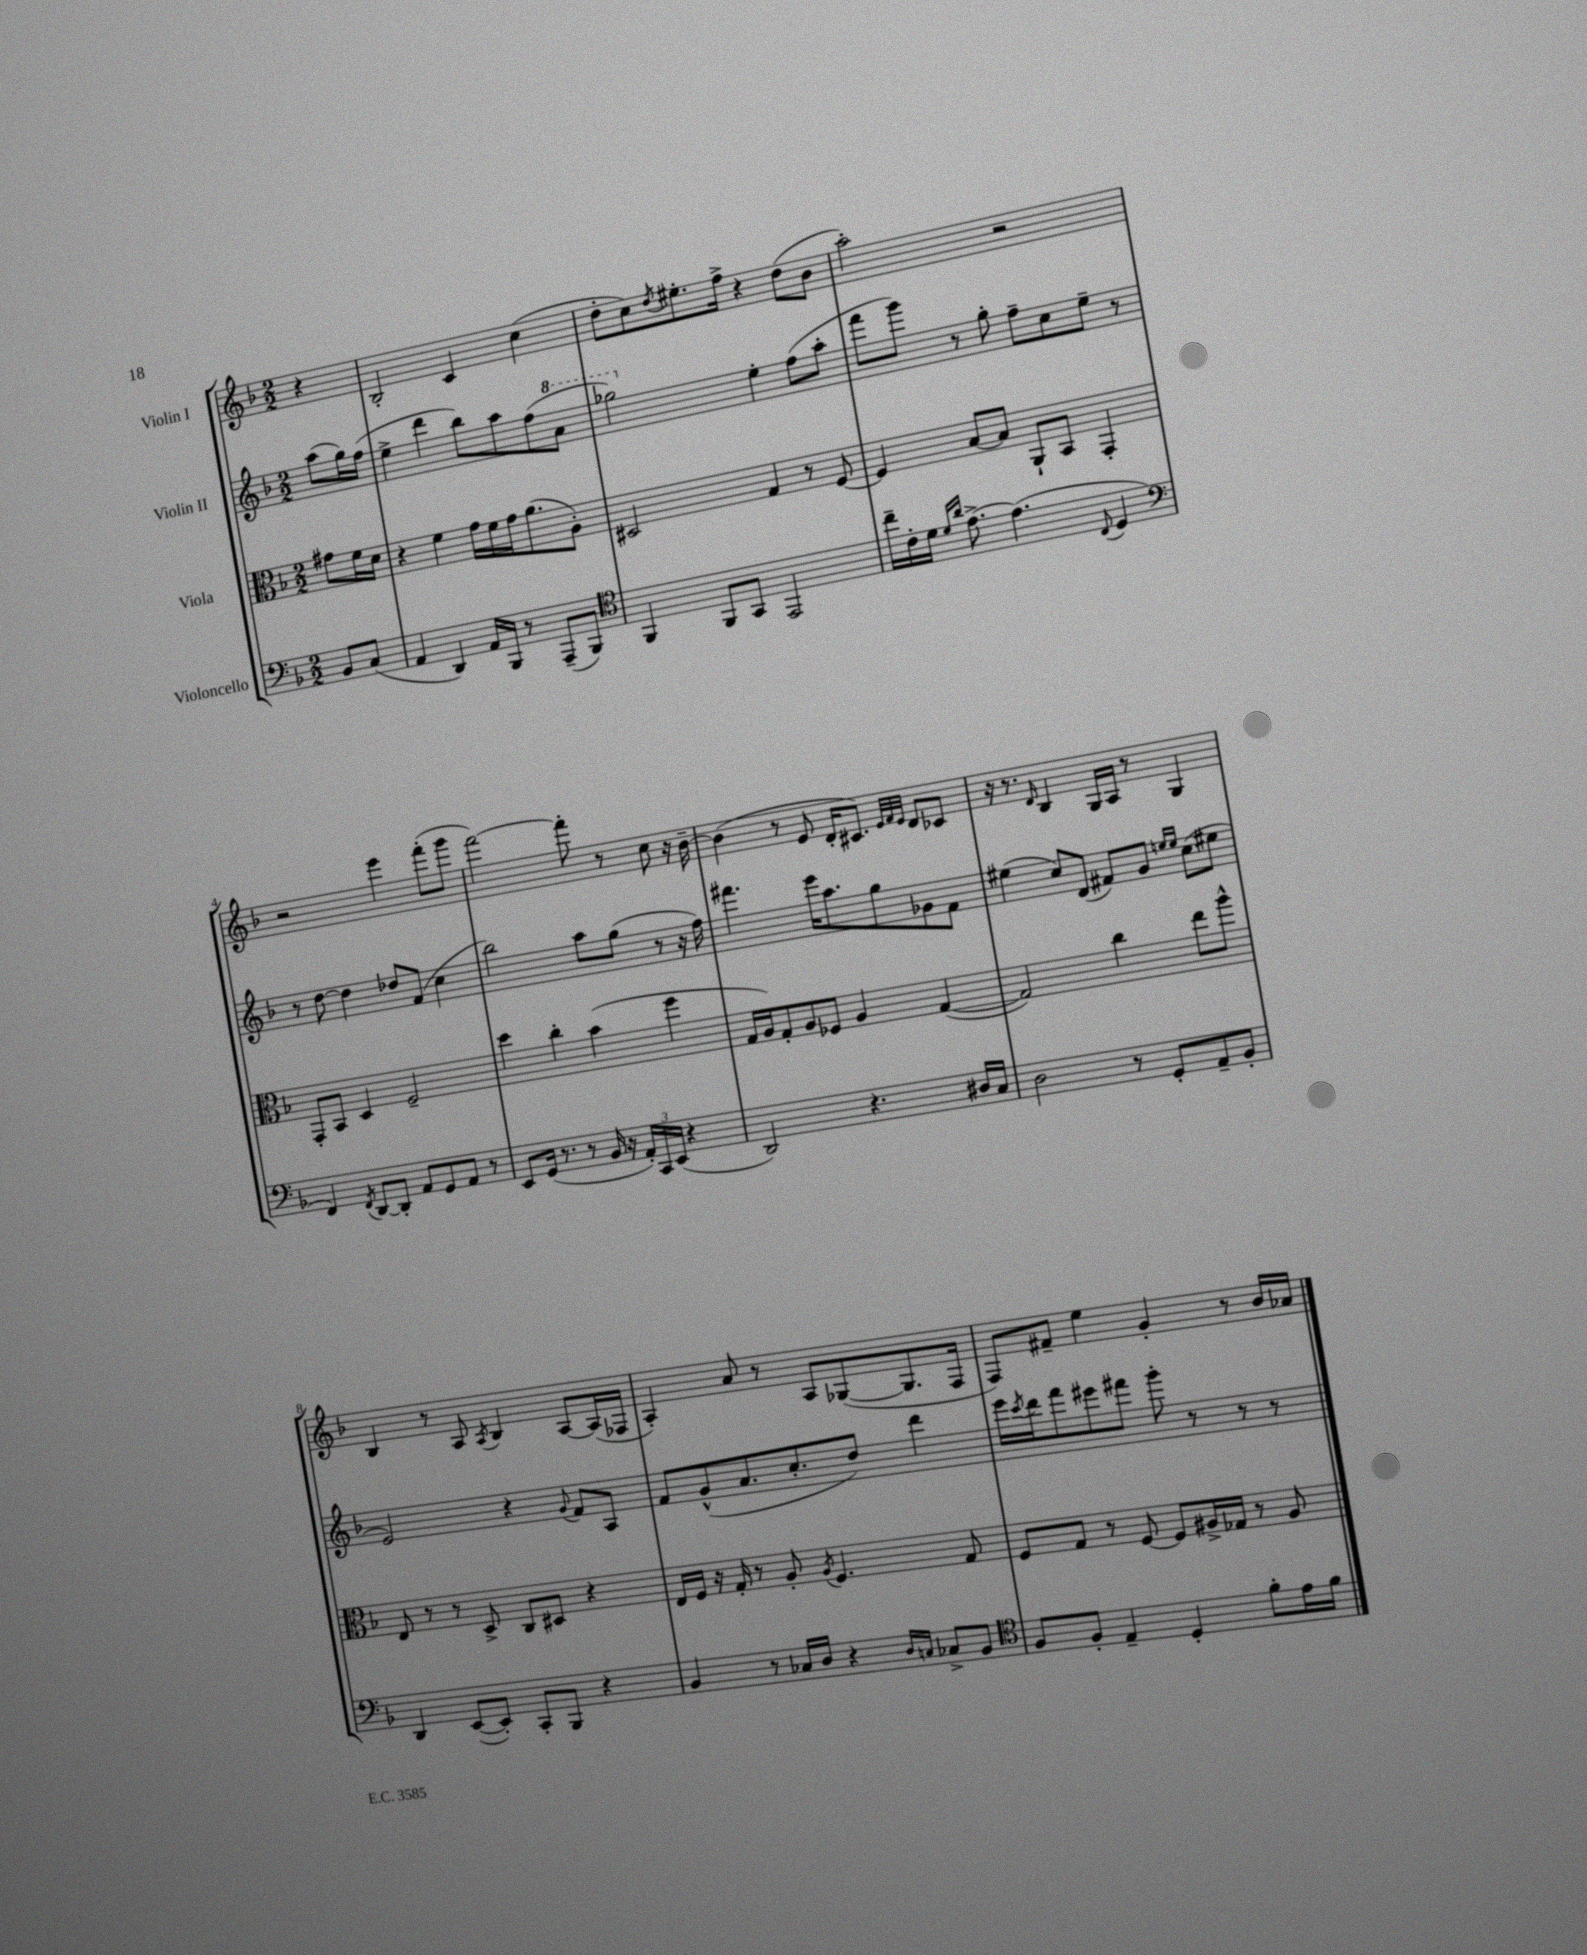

**kern	**kern	**kern	**kern
*staff4	*staff3	*staff2	*staff1
*clefF4	*clefC3	*clefG2	*clefG2
*k[b-]	*k[b-]	*k[b-]	*k[b-]
*M2/2	*M2/2	*M2/2	*M2/2
8BB-	8g#	(8aa	4r
(8C	16f	16gg)	.
.	16d	(16ff	.
=	=	=	=
4AA	4r	4ee^	2B-'
4DD)	4f	4ddd	.
16AA	16g	8bb-)	4c
16BBB-	16f	.	.
8r	16g	8aa	.
.	(8.a	.	.
(8AAA~	.	(8ff	(4cc
8BBB-)	8A')	8aa	.
=	=	=	=
*clefC4	*	*	*
4FF	2D#	2ggg-)	8dd'
.	.	.	8cc)
.	.	.	8qdd
8FF	.	.	8.ee#'
8GG	.	.	.
.	.	.	16ff^
2EE	4G	4ee'	4r
.	8r	(8ff	(8dd
.	[8F	8aa'	8b-
=	=	=	=
16cc~	4F]	8fff	2aa')
16c'	.	.	.
16d	.	8ggg)	.
16qqd	.	.	.
16qqa	.	.	.
[8.e^	.	.	.
.	[8B-	8r	.
(4.e]	8B-]	8gg'	.
.	8AA`	8ff~	2r
.	8BB-	8cc	.
8qqC	.	.	.
4D	4GG'	8ee~	.
.	.	8r	.
=	=	=	=
*clefF4	*	*	*
4FF)	8GG'	8r	2r
.	8BB-	[8dd	.
8qFF	.	.	.
[8DD	4D	4dd]	.
8DD']	.	.	.
8AA	2F~	8dd-	4eee
8GG	.	(8f	.
8AA	.	4cc	(8fff'
8r	.	.	8ggg
=	=	=	=
8EE	4dd	2bb-)	[2fff)
(16GG	.	.	.
8.r	.	.	.
.	4cc'	.	.
8r	.	.	.
16BB-	(4b-	8aa	8fff']
16r	.	.	.
24AA')	.	(8gg	8r
24CC	.	.	.
(24EE	.	.	.
4r	4ff	8r	8cc
.	.	16r	16r
.	.	16ff)	[16b-~
=	=	=	=
2DD)	16G	4.fff#	(4b-]
.	16A)	.	.
.	8G'	.	.
.	8A	.	8r
.	8F-	16eee	8e
.	.	8.aa	.
4.r	4A	.	16d'
.	.	.	8.c#)
.	.	8gg	.
.	.	.	32qqe
.	.	.	32qqf
.	.	.	32qqe
.	([4G	8g-	8d
16D#	.	8f	8c-
16C	.	.	.
=	=	=	=
2D	2G])	(4ee#	16r
.	.	.	8.r
.	.	.	16qqd
.	.	8cc)	4B-
.	.	(8d	.
8r	4cc	8f#)	16G
.	.	.	16A
8GG'	.	8g	8r
.	.	16qqee	.
.	.	16qqee	.
8AA~	8ee	(8cc	4G
8BB-'	8aa^^	8ee#	.
=	=	=	=
4DD	8E	2e)	4B-
.	8r	.	.
([8EE	8r	.	8r
8EE'])	8D^	.	8A
.	.	.	8qA
8CC'	8C	4r	4B-
8BBB-	8D#	.	.
.	.	8qqg	.
4r	4r	8f	[8A
.	.	8A	(16A]
.	.	.	16F-
=	=	=	=
4BB-	16E	8f	4A')
.	16F	.	.
.	16r	(8g^^	.
.	16G'	.	.
8r	8r	8.a	8a
16C-	8A'	.	8r
16D	.	8.cc'	.
.	8qA	.	.
4r	4.F	.	8A
.	.	8dd)	([8G-
16qqD	.	.	.
16qqC	.	.	.
8C-^	.	4ddd	8.G-]
8BB-	8G	.	.
.	.	.	16F
=	=	=	=
*clefC4	*	*	*
8F	8F	16eee	8F)
.	.	8qccc	.
.	.	16ddd	.
8F'	8G	8fff	8f#~
4E~	8r	8eee#	4ee
.	[8F	8fff#	.
4D'	8F]	8ggg'	4g'
.	16A#^	8r	.
.	16G-	.	.
8f'	8r	8r	8r
16e	8A#	8r	16b-
16f	.	.	16a-
==	==	==	==
*-	*-	*-	*-
